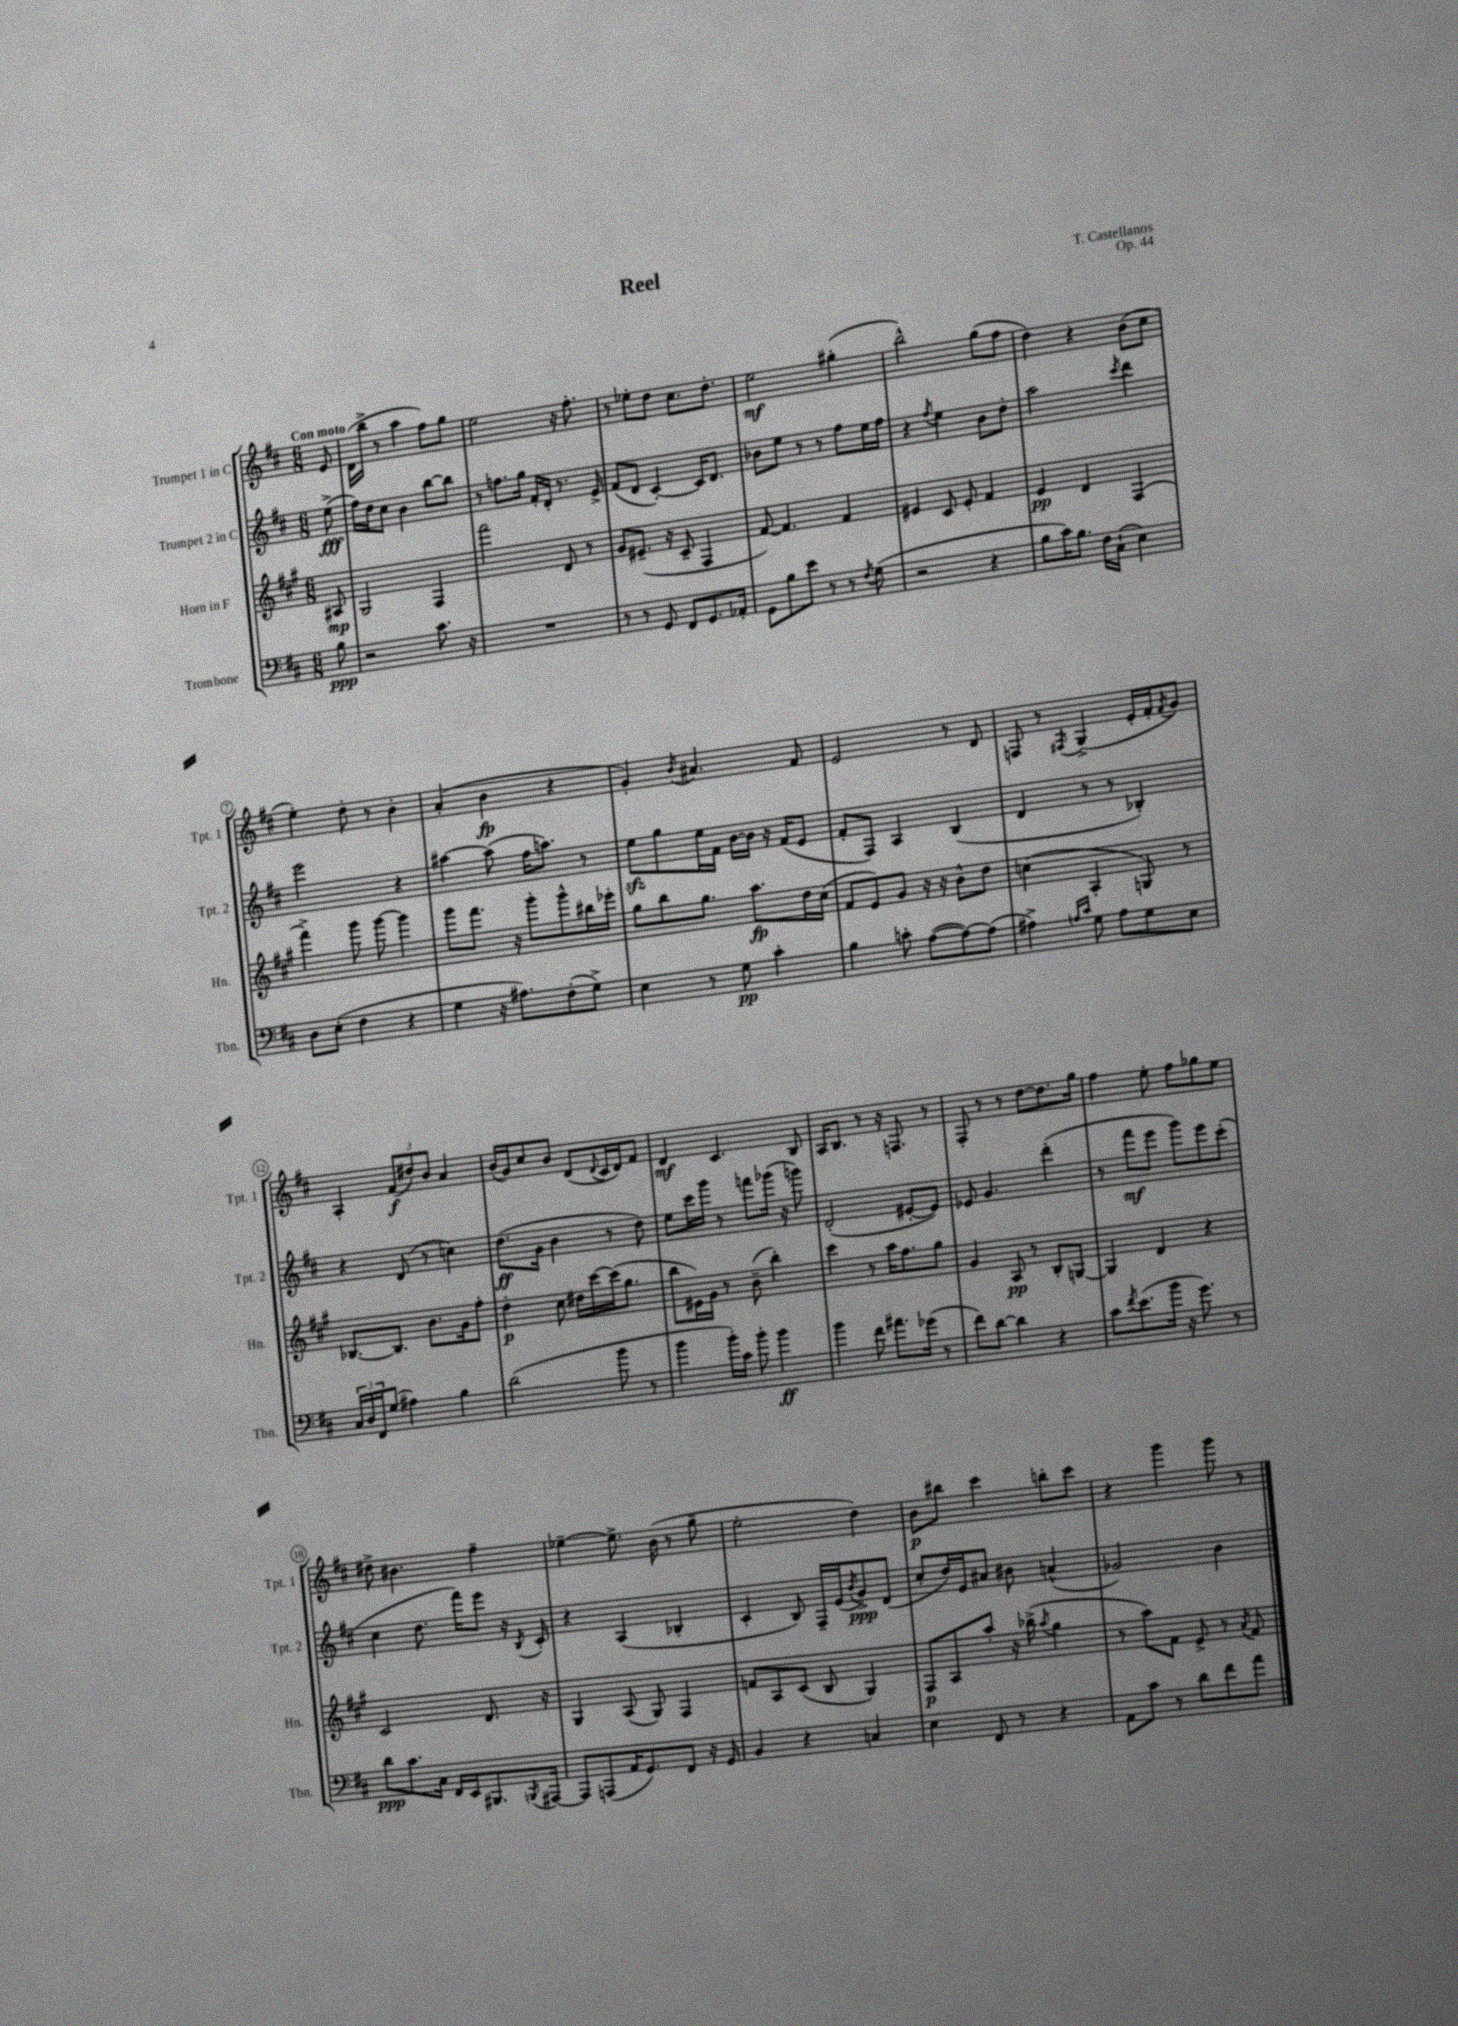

**kern	**dynam	**kern	**dynam	**kern	**dynam	**kern	**dynam
*part4	*part4	*part3	*part3	*part2	*part2	*part1	*part1
*staff4	*staff4	*staff3	*staff3	*staff2	*staff2	*staff1	*staff1
*I"Trombone	*	*I"Horn in F	*	*I"Trumpet 2 in C	*	*I"Trumpet 1 in C	*
*I'Tbn.	*	*I'Hn.	*	*I'Tpt. 2	*	*I'Tpt. 1	*
*clefF4	*	*clefG2	*	*clefG2	*	*clefG2	*
*k[f#c#]	*	*k[f#c#g#]	*	*k[f#c#]	*	*k[f#c#]	*
*M6/8	*	*M6/8	*	*M6/8	*	*M6/8	*
=	=	=	=	=	=	=	=
!	!	!	!	!	!	!LO:TX:a:B:t=Con moto	!
8B\	ppp	8A#X/	mp	(8ee^\	fff	8e/	.
=1	=1	=1	=1	=1	=1	=1	=1
2r	.	2G#/	.	16ff#\LL)	.	(16d\LL	.
.	.	.	.	16dd\J	.	16bb^\JJ	.
.	.	.	.	8cc#\J	.	8r	.
.	.	.	.	4b\	.	4aa\	.
8.c#\	.	4F#/	.	[8bb\L	.	8ff#\L)	.
.	.	.	.	8bb\J]	.	8gg\J	.
16r	.	.	.	.	.	.	.
=2	=2	=2	=2	=2	=2	=2	=2
2.r	.	2fff#\	.	8r	.	2ee\	.
.	.	.	.	8.ffn\L	.	.	.
.	.	.	.	16gg\Jk	.	.	.
.	.	.	.	16f#'/LL	.	.	.
.	.	.	.	16d'/JJ	.	.	.
.	.	8d/	.	8.r	.	16r	.
.	.	.	.	.	.	8.ff#'\	.
.	.	8r	.	.	.	.	.
.	.	.	.	16e^/	.	.	.
=3	=3	=3	=3	=3	=3	=3	=3
8r	.	8g#/L	.	(8f#/L	.	8r	.
8r	.	(8.e#X~/J	.	8d/J	.	8ee-X'\L	.
8GG/	.	.	.	[4c#'/)	.	8dd\J	.
.	.	16r	.	.	.	.	.
8FF#/L	.	8c#~/	.	.	.	8.cc#\L	.
8.GG/	.	4F#/	.	16c#/KL]	.	.	.
.	.	.	.	8.d/J	.	8.dd'\J	.
16AA-X'/Jk	.	.	.	.	.	.	.
=4	=4	=4	=4	=4	=4	=4	=4
8GG\L	.	[8f#/)	.	8b-X\L	.	2ee\	mf
8B\	.	4.f#/]	.	8ee\J	.	.	.
8e\J	.	.	.	8r	.	.	.
8r	.	.	.	8r	.	.	.
8r	.	4f#/	.	8ff#\L	.	(4gg#X'\	.
8qF#/	.	.	.	.	.	.	.
(8G\	.	.	.	16ee\L	.	.	.
.	.	.	.	16ff#\JJ	.	.	.
=5	=5	=5	=5	=5	=5	=5	=5
2r	.	4e#X/	.	4r	.	2bb^^\)	.
.	.	.	.	8qff#/	.	.	.
.	.	8c#/	.	4ee\	.	.	.
.	.	8e#'/	.	.	.	.	.
4r	.	4f#/	.	8b\L	.	(8gg\L	.
.	.	.	.	8dd'\J	.	8ff#\J	.
=6	=6	=6	=6	=6	=6	=6	=6
8B\L	.	4e/	pp	2aa\	.	4dd\)	.
16c#\K)	.	.	.	.	.	.	.
8.B\J	.	.	.	.	.	.	.
.	.	4d/	.	.	.	4r	.
16F#\LL	.	.	.	.	.	.	.
(16C#`\JJ	.	.	.	.	.	.	.
.	.	.	.	8qccc#/	.	.	.
4E\)	.	(4F#/	.	4ddd\	.	(8b\L	.
.	.	.	.	.	.	8cc#\J	.
!!LO:LB:g=z
=7	=7	=7	=7	=7	=7	=7	=7
8D\L	.	4fff#^\)	.	2eee\	.	4ee'\)	.
(8E'\J	.	.	.	.	.	.	.
4F#\	.	8ggg#\	.	.	.	8dd'\	.
.	.	[8ggg#\	.	.	.	8r	.
4r	.	4ggg#\]	.	4r	.	4b'\	.
=8	=8	=8	=8	=8	=8	=8	=8
4G\	.	8ggg#\L	.	[4aa#X\	.	(4a'/	.
.	.	8.fff#\J	.	.	.	.	.
16r	.	.	.	(8aa#\]	.	4b\	fp
8.A#X\L)	.	16r	.	.	.	.	.
.	.	8ggg#'\L	.	16ff#\KL	.	.	.
.	.	.	.	8.aan\J)	.	.	.
(8F#'\	.	8ggg#^^\	.	.	.	4r	.
8G^\J)	.	16bb#X\L	.	8r	.	.	.
.	.	16eee-X'\JJ	.	.	.	.	.
=9	=9	=9	=9	=9	=9	=9	=9
4E\	.	8gg#\L	.	8eezz\L	.	4g'/)	.
.	.	8bb\	.	8gg\	.	.	.
.	.	.	.	.	.	8qb/	.
8r	.	8.gg#\J	.	16ee\L	.	4.a#X/	.
.	.	.	.	16f#\JJ	.	.	.
8G\	pp	.	.	[16b\LL	.	.	.
.	.	8.aa\L	fp	16b\JJ]	.	.	.
4c#'\	.	.	.	16r	.	.	.
.	.	.	.	(16f#/KL	.	.	.
.	.	16dd\L	.	8e/J	.	8f#/	.
.	.	(16cc#\JJ	.	.	.	.	.
=10	=10	=10	=10	=10	=10	=10	=10
4B\	.	8f#/L	.	8f#'/L	.	2e/	.
.	.	8e/)	.	8F#/J)	.	.	.
8cn'\	.	8g#/J	.	4A/	.	.	.
([8A\L	.	16r	.	.	.	.	.
.	.	16r	.	.	.	.	.
8A\_)	.	8b^^\L	.	(4B/	.	8r	.
(8A\J]	.	8dd\J	.	.	.	8d/	.
=11	=11	=11	=11	=11	=11	=11	=11
4A#X^\)	.	(4ccn\	.	4d/	.	8Fn/	.
.	.	.	.	.	.	8r	.
16qqAn/LL	.	.	.	.	.	.	.
16qqc#/JJ	.	.	.	.	.	8qF#X/	.
8G\	.	4A'/	.	8r	.	(4G^/	.
8A\L	.	.	.	8r	.	.	.
8G\	.	8Gn/)	.	4B-X'/)	.	16e'/LL	.
.	.	.	.	.	.	16f#'/J	.
.	.	.	.	.	.	8qf#/	.
8E\J	.	8r	.	.	.	8g/J)	.
!!LO:LB:g=z
=12	=12	=12	=12	=12	=12	=12	=12
24C#/LL	.	[8.B-X/L	.	4r	.	4A'/	.
24D/	.	.	.	.	.	.	.
24FF#/J	.	.	.	.	.	.	.
(8G/J	.	.	.	.	.	.	.
.	.	8.B-/J]	.	.	.	.	.
4A#X\)	.	.	.	(8d/	.	(12f#/L	f
.	.	.	.	.	.	12dd#X/)	.
.	.	8.b\L	.	8r	.	.	.
.	.	.	.	.	.	12b/J	.
4B\	.	.	.	4ccn\)	.	4a/	.
.	.	16g#\k	.	.	.	.	.
.	.	8ff#'\J	.	.	.	.	.
=13	=13	=13	=13	=13	=13	=13	=13
(2d\	.	4dd'\	p	(8.dd\L	ff	(16b/LL	.
.	.	.	.	.	.	16g/J)	.
.	.	.	.	.	.	8cc#/	.
.	.	.	.	16g\Jk	.	.	.
.	.	8cc#\	.	4b\	.	8b/J	.
.	.	16dd#X\LL	.	.	.	(8d/L	.
.	.	[16ccc#\	.	.	.	.	.
.	.	.	.	.	.	8qqd/	.
8b\	.	(16ccc#\J]	.	8r	.	16c#/L	.
.	.	8.gg#\J	.	.	.	16d/J)	.
8r	.	.	.	8dd\)	.	8f#/J	.
=14	=14	=14	=14	=14	=14	=14	=14
4b\	.	8bb\L	.	8ee\L	.	4d/	mf
.	.	16e#X\L)	.	16ccc#\L	.	.	.
.	.	16g#\JJ	.	16ggg\JJ	.	.	.
16b'\LL)	.	8r	.	8r	.	4.c#/	.
16c#\JJ	.	.	.	.	.	.	.
8b'\	.	(8b~\	.	8fffn\L	.	.	.
4b\	ff	4bb'\)	.	(16ggg-X\Jk	.	.	.
.	.	.	.	16r	.	.	.
.	.	.	.	8gggn\)	.	8B/	.
=15	=15	=15	=15	=15	=15	=15	=15
4b\	.	4ccc#\	.	(2d'/	.	16A/KL	.
.	.	.	.	.	.	8.B/J	.
8f#\	.	8r	.	.	.	8r	.
8.a#X\L	.	16aa\KL	.	.	.	16r	.
.	.	8.ff#\	.	.	.	8.Fn/	.
.	.	.	.	[8e#X'/L	.	.	.
(16g-X\Jk	.	.	.	.	.	.	.
8r	.	8gg#\J	.	8e#/J])	.	8r	.
=16	=16	=16	=16	=16	=16	=16	=16
8f#\L)	.	4g#/	.	8e-X/	.	8F#'/	.
[8d\J	.	.	.	4.g/	.	8r	.
4d\]	.	8A/	pp	.	.	8r	.
.	.	8r	.	.	.	[8dd\L	.
4r	.	8B'/L	.	(4ddd'\	.	8.dd\]	.
.	.	[8Gn/J	.	.	.	.	.
.	.	.	.	.	.	16gg\Jk	.
=17	=17	=17	=17	=17	=17	=17	=17
8c#\L	.	4G/]	.	8r	.	4ff#\	.
8qf#/	.	.	.	.	.	.	.
(8.e\	.	.	.	8fff#\L	mf	.	.
.	.	4d/	.	8eee\J	.	8ee'\	.
16b\Jk	.	.	.	.	.	.	.
16r	.	.	.	8ggg\L)	.	8ff#\L	.
8.g\)	.	.	.	.	.	.	.
.	.	4r	.	8eee\	.	8gg-X\	.
8r	.	.	.	(8ccc#'\J	.	8ee\J	.
!!LO:LB:g=z
=18	=18	=18	=18	=18	=18	=18	=18
8d\L	ppp	2c#/	.	4cc#\	.	8dd#X^\	.
8.c#\	.	.	.	.	.	4.b#X\	.
.	.	.	.	8.dd\	.	.	.
16C#\Jk	.	.	.	.	.	.	.
16FF#/LL	.	.	.	.	.	.	.
16EE/J	.	.	.	16fff#\KL)	.	.	.
8.BBB#X/	.	8.d/	.	8eee\J	.	4ff#~\	.
.	.	.	.	16r	.	.	.
8qBBBn/	.	.	.	8qB/	.	.	.
[16AAA#X/Jk	.	16r	.	16c#'/	.	.	.
=19	=19	=19	=19	=19	=19	=19	=19
8AAA#/L]	.	4G#/	.	4r	.	[4ee-X~\	.
(8AAAn/	.	.	.	.	.	.	.
16AA/K	.	(8A/	.	(4A/	.	8.ee-^\]	.
8.GG/)	.	.	.	.	.	.	.
.	.	8G#/)	.	.	.	.	.
.	.	.	.	.	.	(16b\	.
8FF#/J	.	4F#/	.	4B-X'/	.	8r	.
16r	.	.	.	.	.	8gg~\	.
16GG/	.	.	.	.	.	.	.
=20	=20	=20	=20	=20	=20	=20	=20
4BB/	.	8fn/L	.	4c#'/	.	2ee'\	.
.	.	8A/	.	.	.	.	.
4r	.	(8c#/J	.	8B/)	.	.	.
.	.	8B/	.	16F#~/LL	.	.	.
.	.	.	.	(16e/J	.	.	.
.	.	.	.	8qb/	.	.	.
4Cn/	.	4G#/)	.	8g^/)	ppp	4dd\)	.
.	.	.	.	(8d/J	.	.	.
=21	=21	=21	=21	=21	=21	=21	=21
4E\	.	8F#/L	p	8cc#'/L	.	8b\L	p
.	.	8A/	.	16dd/L)	.	8bb#X\J	.
.	.	.	.	16e/J	.	.	.
8FF#/	.	8aa'/J	.	8a#X/J	.	4ccc#\	.
8r	.	16r	.	8b#X\	.	.	.
.	.	(16bb-X^\	.	.	.	.	.
.	.	8qaa/	.	.	.	.	.
4r	.	4gg#\	.	(4an^^/	.	8bbn'\L	.
.	.	.	.	.	.	8ccc#\J	.
=22	=22	=22	=22	=22	=22	=22	=22
8AA\L	.	8r	.	2g-X/)	.	4r	.
8c#\J	.	8aa\L)	.	.	.	.	.
8r	.	8f#\J	.	.	.	4ggg\	.
8d\L	.	8e^/	.	.	.	.	.
8f#\	.	8r	.	4b\	.	8ggg\	.
.	.	8qa/	.	.	.	.	.
8a\J	.	8f#/	.	.	.	8r	.
==	==	==	==	==	==	==	==
*-	*-	*-	*-	*-	*-	*-	*-
